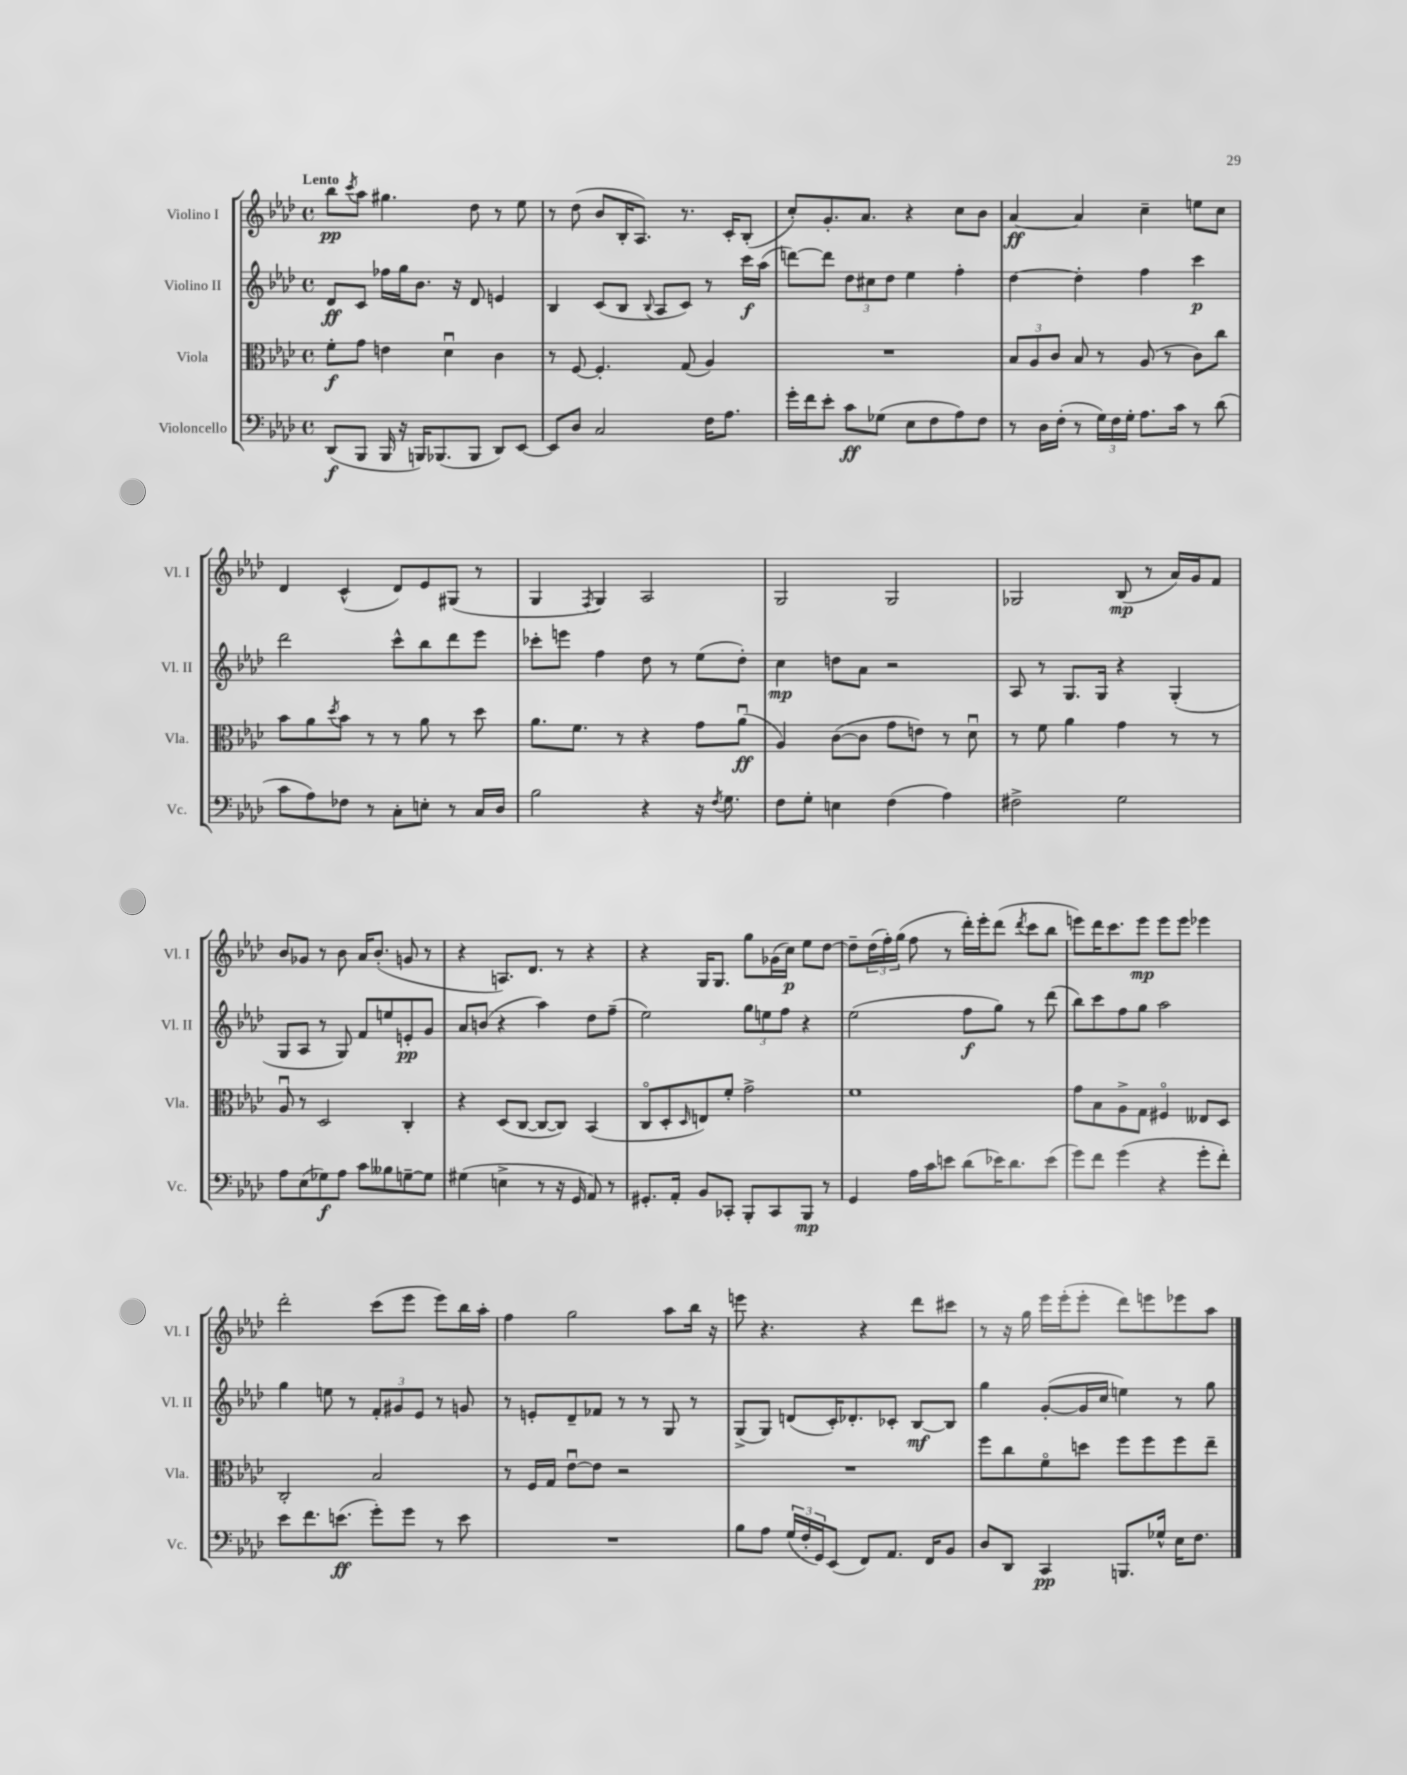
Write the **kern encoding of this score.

**kern	**dynam	**kern	**dynam	**kern	**dynam	**kern	**dynam
*part4	*part4	*part3	*part3	*part2	*part2	*part1	*part1
*staff4	*staff4	*staff3	*staff3	*staff2	*staff2	*staff1	*staff1
*I"Violoncello	*	*I"Viola	*	*I"Violino II	*	*I"Violino I	*
*I'Vc.	*	*I'Vla.	*	*I'Vl. II	*	*I'Vl. I	*
*clefF4	*	*clefC3	*	*clefG2	*	*clefG2	*
*k[b-e-a-d-]	*	*k[b-e-a-d-]	*	*k[b-e-a-d-]	*	*k[b-e-a-d-]	*
*M4/4	*	*M4/4	*	*M4/4	*	*M4/4	*
*met(c)	*	*met(c)	*	*met(c)	*	*met(c)	*
=1	=1	=1	=1	=1	=1	=1	=1
!	!	!	!	!	!	!LO:TX:a:B:t=Lento	!
(8DD-/L	f	8f'\L	f	8d-/L	ff	8bb-\L	pp
.	.	.	.	.	.	8qccc/	.
8BBB-/J	.	8g\J	.	8c/J	.	8aa-\J	.
16BBB-/	.	4en\	.	16ff-X\LL	.	4.gg#X\	.
16r	.	.	.	16gg\J	.	.	.
16BBBn/KL)	.	.	.	8.b-\J	.	.	.
(8.BBB-X/	.	.	.	.	.	.	.
.	.	4d-u\	.	.	.	.	.
.	.	.	.	16r	.	.	.
8BBB-/J	.	.	.	8d-/	.	8dd-\	.
8DD-/L)	.	4c\	.	4en/	.	8r	.
[8EE-/J	.	.	.	.	.	8ee-\	.
=2	=2	=2	=2	=2	=2	=2	=2
8EE-/L]	.	8r	.	4B-/	.	8r	.
8D-/J	.	[8F/	.	.	.	(8dd-\	.
2C/	.	4.F'/]	.	(8c/L	.	8b-/L	.
.	.	.	.	8B-/J	.	16B-'/K	.
.	.	.	.	.	.	8.A-/J)	.
.	.	.	.	8qqB-/	.	.	.
.	.	.	.	8A-/L	.	.	.
.	.	(8G/	.	8c/J)	.	8.r	.
16F\KL	.	4A-/)	.	8r	.	.	.
8.A-\J	.	.	.	.	.	16c'/KL	.
.	.	.	.	16ccc\LL	f	(8B-'/J	.
.	.	.	.	(16aa-\JJ	.	.	.
=3	=3	=3	=3	=3	=3	=3	=3
16g'\LL	.	1r	.	[8dddn\L)	.	8cc'/L)	.
16f\J	.	.	.	.	.	.	.
8e-'\J	.	.	.	8ddd\J]	.	8.g'/	.
8c\L	ff	.	.	12dd-\L	.	.	.
.	.	.	.	.	.	8.a-/J	.
.	.	.	.	12cc#X\	.	.	.
(8G-X\J	.	.	.	.	.	.	.
.	.	.	.	12dd-\J	.	.	.
8E-\L	.	.	.	4ee-\	.	4r	.
8F\	.	.	.	.	.	.	.
8A-\)	.	.	.	4ff'\	.	8cc\L	.
8F\J	.	.	.	.	.	8b-\J	.
=4	=4	=4	=4	=4	=4	=4	=4
8r	.	12B-/L	.	[4dd-\	.	[4a-/	ff
.	.	12A-/	.	.	.	.	.
16D-\LL	.	.	.	.	.	.	.
.	.	12c/J	.	.	.	.	.
(16F'\JJ	.	.	.	.	.	.	.
8r	.	8B-/	.	4dd-'\]	.	4a-/]	.
24G\LL)	.	8r	.	.	.	.	.
24F\	.	.	.	.	.	.	.
24G'\JJ	.	.	.	.	.	.	.
8.A-\L	.	(8A-/	.	4ff\	.	4cc~\	.
.	.	8r	.	.	.	.	.
16c\Jk	.	.	.	.	.	.	.
8r	.	8c\L)	.	4ccc\	p	8een\L	.
(8d-\	.	8cc\J	.	.	.	8cc\J	.
!!LO:LB:g=z
=5	=5	=5	=5	=5	=5	=5	=5
8c\L	.	8b-\L	.	2ddd-\	.	4d-/	.
8A-\)	.	8a-\	.	.	.	.	.
.	.	8qdd-/	.	.	.	.	.
8F-X\J	.	8b-\J	.	.	.	(4c^^/	.
8r	.	8r	.	.	.	.	.
8C'\L	.	8r	.	8ccc^^\L	.	8d-/L)	.
8En'\J	.	8a-\	.	8bb-\	.	8e-/	.
8r	.	8r	.	8ddd-\	.	(8G#X/J	.
16C/LL	.	8dd-\	.	8eee-\J	.	8r	.
16D-/JJ	.	.	.	.	.	.	.
=6	=6	=6	=6	=6	=6	=6	=6
2B-\	.	8.a-\L	.	8ccc-X'\L	.	4G/	.
.	.	.	.	8eeen\J	.	.	.
.	.	8.f\J	.	.	.	.	.
.	.	.	.	.	.	8qF/	.
.	.	.	.	4ff\	.	4G/)	.
.	.	8r	.	.	.	.	.
4r	.	4r	.	8dd-\	.	2A-/	.
.	.	.	.	8r	.	.	.
16r	.	8g\L	.	(8ee-\L	.	.	.
8qF/	.	.	.	.	.	.	.
8.G\	.	.	.	.	.	.	.
.	.	(8a-u\J	ff	8dd-'\J)	.	.	.
=7	=7	=7	=7	=7	=7	=7	=7
8F\L	.	4A-/)	.	4cc\	mp	2G/	.
8G'\J	.	.	.	.	.	.	.
4En\	.	([8c\L	.	8ddn\L	.	.	.
.	.	8c\J]	.	8a-\J	.	.	.
(4F\	.	8g\L	.	2r	.	2G/	.
.	.	8en\J)	.	.	.	.	.
4A-\)	.	8r	.	.	.	.	.
.	.	8d-u\	.	.	.	.	.
=8	=8	=8	=8	=8	=8	=8	=8
2F#X^\	.	8r	.	8A-/	.	2G-X/	.
.	.	8f\	.	8r	.	.	.
.	.	4a-\	.	8.G/L	.	.	.
.	.	.	.	16G/Jk	.	.	.
2G\	.	4g\	.	4r	.	(8B-/	mp
.	.	.	.	.	.	8r	.
.	.	8r	.	(4G'/	.	16a-/LL)	.
.	.	.	.	.	.	16g/J	.
.	.	8r	.	.	.	8f/J	.
!!LO:LB:g=z
=9	=9	=9	=9	=9	=9	=9	=9
8A-\L	.	8A-u/	.	8G/L	.	8b-/L	.
(8E-\	.	8r	.	8A-/J	.	8g-X/J	.
8G-X\)	f	2D-/	.	8r	.	8r	.
8A-\J	.	.	.	8G/)	.	8b-\	.
8c\L	.	.	.	8f/L	.	16a-/KL	.
.	.	.	.	.	.	(8.b-'/J	.
8B--X\	.	.	.	8een/	.	.	.
[8Gn~\	.	4C'/	.	8en'/	pp	8gn/	.
8G\J]	.	.	.	8g/J	.	8r	.
=10	=10	=10	=10	=10	=10	=10	=10
(4G#X\	.	4r	.	8a-/L	.	4r	.
.	.	.	.	(8bn/J	.	.	.
4En^\	.	(8D-/L	.	4r	.	8.An/L)	.
.	.	[8C/J	.	.	.	.	.
.	.	.	.	.	.	8.d-/J	.
8r	.	8C/L_	.	4aa-\)	.	.	.
16r	.	8C/J])	.	.	.	8r	.
16GG/	.	.	.	.	.	.	.
8AA-/)	.	(4BB-/	.	8dd-\L	.	4r	.
8r	.	.	.	(8ff~\J	.	.	.
=11	=11	=11	=11	=11	=11	=11	=11
8.GG#X'/L	.	8C/L	.	2ee-\)	.	4r	.
.	.	8D-'/	.	.	.	.	.
16AA-'/Jk	.	.	.	.	.	.	.
.	.	16qqD-/	.	.	.	.	.
8BB-/L	.	8En/)	.	.	.	16G/KL	.
.	.	.	.	.	.	8.G/J	.
8CC-X'/J	.	8f'/J	.	.	.	.	.
8BBB-'/L	.	2g^\	.	12gg\L	.	8gg\L	.
.	.	.	.	12een\	.	.	.
8CC-/	.	.	.	.	.	(16g-X\L	.
.	.	.	.	12ff\J	.	.	.
.	.	.	.	.	.	16cc\JJ)	p
8BBB-/J	mp	.	.	4r	.	8ee-\L	.
8r	.	.	.	.	.	[8dd-\J	.
=12	=12	=12	=12	=12	=12	=12	=12
4GG/	.	1f	.	(2ee-\	.	8dd-~\L]	.
.	.	.	.	.	.	(24dd-\L	.
.	.	.	.	.	.	24ff'\)	.
.	.	.	.	.	.	(24gg\JJ	.
16A-\LL	.	.	.	.	.	8ff\	.
16c\J	.	.	.	.	.	.	.
8en\J	.	.	.	.	.	8r	.
(8d-\L	.	.	.	8ff\L	f	16ddd-'\LL)	.
.	.	.	.	.	.	16eee-'\J	.
16e-X\K)	.	.	.	8gg\J)	.	(8ddd-\J	.
8.d-\	.	.	.	.	.	.	.
.	.	.	.	.	.	8qddd-/	.
.	.	.	.	8r	.	8ccc\L	.
(8e-\J	.	.	.	(8ddd-\	.	8bb-\J	.
=13	=13	=13	=13	=13	=13	=13	=13
8g\L)	.	8g\L	.	8bb-\L)	.	8eeen\L)	.
8f\J	.	8B-\	.	8ccc\	.	16ddd-\K	.
.	.	.	.	.	.	8.ccc\	.
(4g\	.	8A-^\	.	8ff\	.	.	.
.	.	8G\J	.	8gg\J	.	8eee\J	mp
4r	.	4F#X/	.	2aa-\	.	8eee\L	.
.	.	.	.	.	.	8eee\J	.
8g'\L	.	8E--X/L	.	.	.	4eee-X\	.
8f'\J)	.	8D-/J	.	.	.	.	.
!!LO:LB:g=z
=14	=14	=14	=14	=14	=14	=14	=14
8e-\L	.	2C'/	.	4gg\	.	2ddd-'\	.
8.f\	.	.	.	.	.	.	.
.	.	.	.	8een\	.	.	.
(8.en\J	ff	.	.	.	.	.	.
.	.	.	.	8r	.	.	.
8g'\L)	.	2B-/	.	12f'/L	.	(8ccc\L	.
.	.	.	.	12g#X/	.	.	.
8g\J	.	.	.	.	.	8eee-\J	.
.	.	.	.	12e-/J	.	.	.
8r	.	.	.	8r	.	8eee-\L)	.
8e\	.	.	.	8gn/	.	16bb-\L	.
.	.	.	.	.	.	16aa-'\JJ	.
=15	=15	=15	=15	=15	=15	=15	=15
1r	.	8r	.	8r	.	4ff\	.
.	.	16F/LL	.	8en'/L	.	.	.
.	.	16G/JJ	.	.	.	.	.
.	.	[8e-u\L	.	8d-~/	.	2gg\	.
.	.	8e-\J]	.	8f-X/J	.	.	.
.	.	2r	.	8r	.	.	.
.	.	.	.	8r	.	.	.
.	.	.	.	8G/	.	8aa-\L	.
.	.	.	.	8r	.	16bb-\Jk	.
.	.	.	.	.	.	16r	.
=16	=16	=16	=16	=16	=16	=16	=16
8B-\L	.	1r	.	(8G^/L	.	8eeen\	.
8A-\J	.	.	.	8G/J)	.	4.r	.
(24G/LL	.	.	.	(8dn/L	.	.	.
24F'/	.	.	.	.	.	.	.
24GG/J)	.	.	.	.	.	.	.
(8EE-/J	.	.	.	16c'/K)	.	.	.
.	.	.	.	8.d-X'/	.	.	.
8FF/L)	.	.	.	.	.	4r	.
8.AA-/J	.	.	.	8c-X'/J	.	.	.
.	.	.	.	[8B-/L	mf	8ddd-\L	.
16FF/KL	.	.	.	.	.	.	.
8BB-/J	.	.	.	8B-/J]	.	8ccc#X\J	.
=17	=17	=17	=17	=17	=17	=17	=17
8D-/L	.	8ff\L	.	4gg\	.	8r	.
8DD-/J	.	8cc\	.	.	.	16r	.
.	.	.	.	.	.	16gg\	.
4CC/	pp	8f\	.	([8g'/L	.	16eee-\LL	.
.	.	.	.	.	.	(16eee-'\J	.
.	.	8ddn\J	.	16g/L]	.	8eee-'\J	.
.	.	.	.	16cc/JJ	.	.	.
8.BBBn/L	.	8ff\L	.	4een\)	.	8ddd-\L)	.
.	.	8ff\	.	.	.	8eeen\	.
16G-X^^/Jk	.	.	.	.	.	.	.
16E-\KL	.	8ff\	.	8r	.	8eee-X\	.
8.F\J	.	.	.	.	.	.	.
.	.	8ee-~\J	.	8gg\	.	8aa-\J	.
==	==	==	==	==	==	==	==
*-	*-	*-	*-	*-	*-	*-	*-
